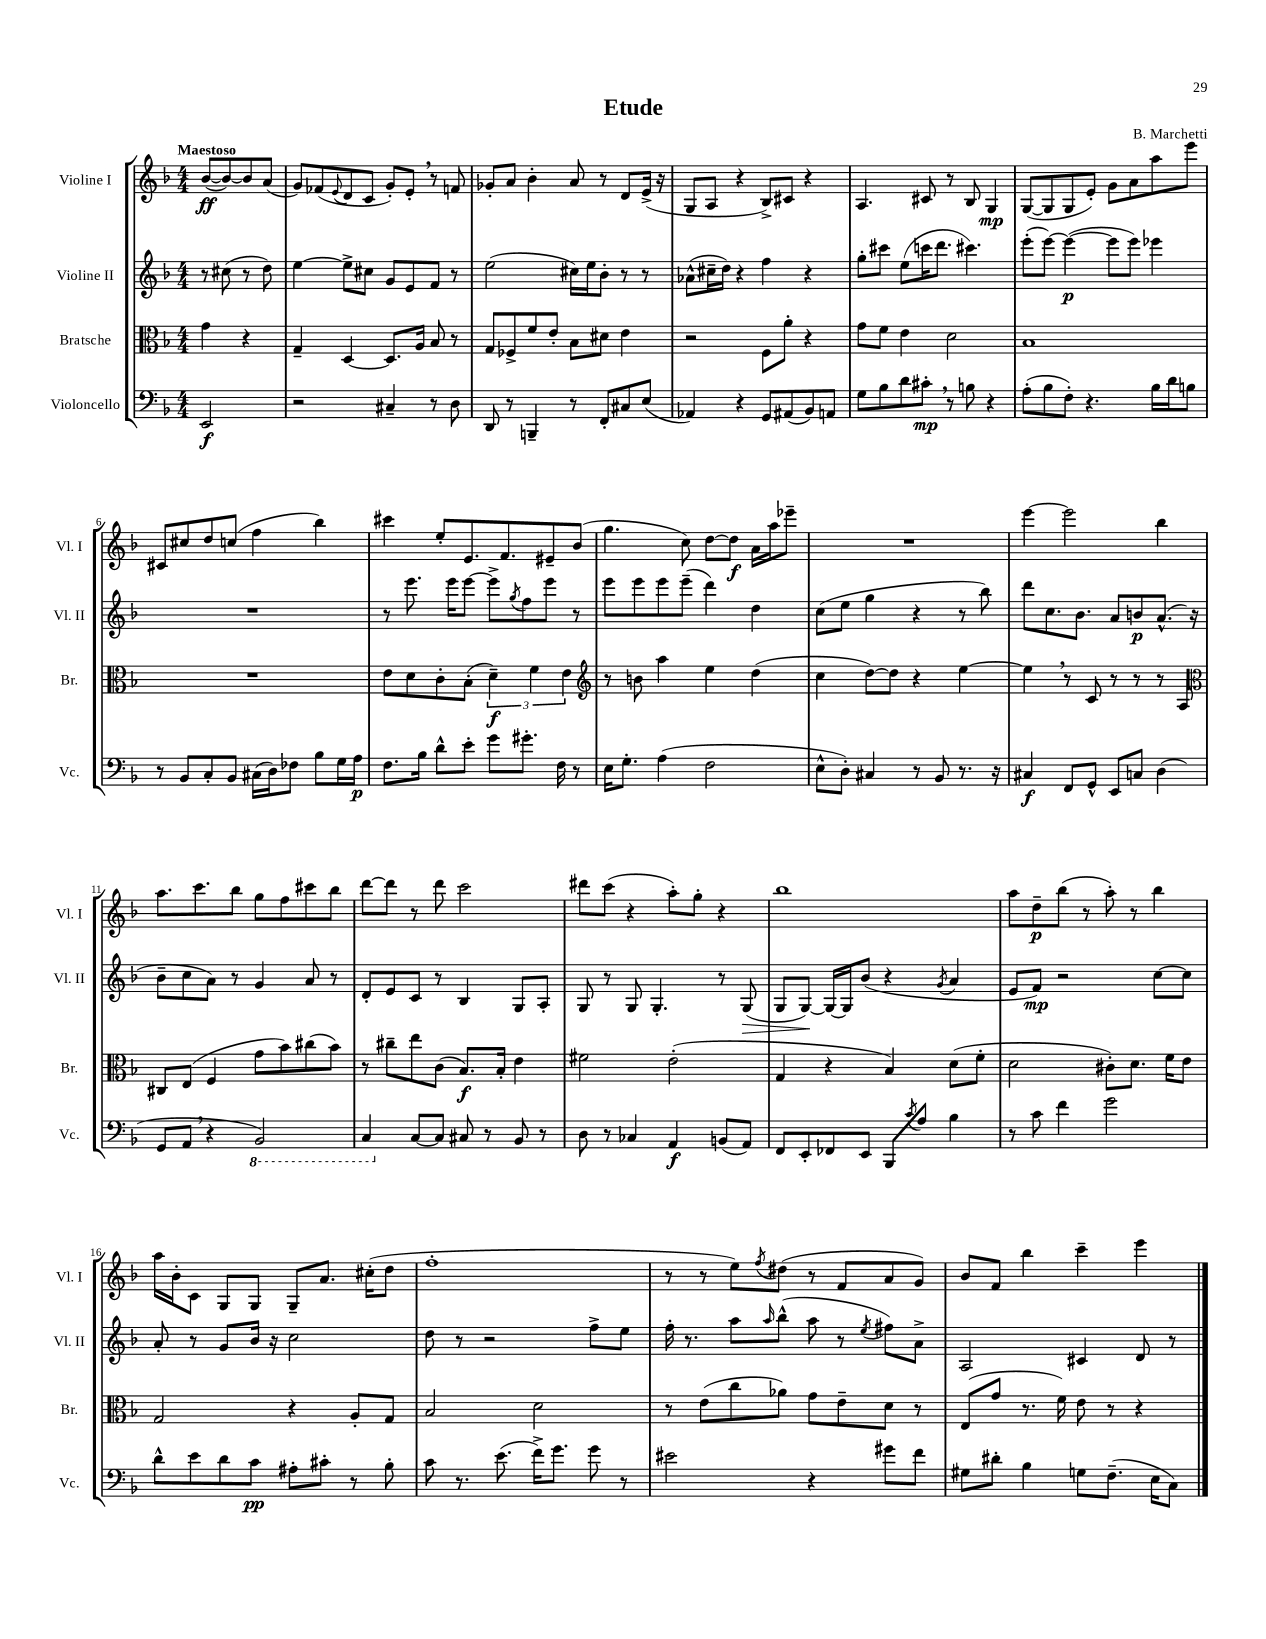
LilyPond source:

\header { title = "Etude" composer = "B. Marchetti" }
<<
\new StaffGroup <<
\new Staff = "s0" \with { instrumentName = "Violine I" shortInstrumentName = "Vl. I" } {
    \clef treble \key f \major \numericTimeSignature \time 4/4 \partial 2 \tempo "Maestoso"
    bes'8~\ff( bes'8~) bes'8 a'8( |
    g'8) fes'8( \appoggiatura { e'8 } d'8 c'8 g'8-.) e'8-. \breathe r8 f'8 |
    ges'8-. a'8 bes'4-. a'8 r8 d'8 e'16->( r16 |
    g8 a8 r4 bes8->) cis'8 r4 |
    a4. cis'8 r8 bes8 g4\mp |
    g8~( g8 g8 e'8-.) g'8 a'8 a''8 e'''8 |
    cis'8 cis''8 d''8 c''8( f''4 bes''4) |
    cis'''4 e''8-. e'8. f'8. eis'8-- bes'8( |
    g''4. c''8) d''8~ d''8\f a'16 a''16 ees'''8-- |
    R1 |
    e'''4~ e'''2 bes''4 |
    a''8. c'''8. bes''8 g''8 f''8 cis'''8 bes''8 |
    d'''8~ d'''8 r8 d'''8 c'''2 |
    dis'''8 c'''8( r4 a''8-.) g''8-. r4 |
    bes''1 |
    a''8 d''8--\p bes''8( r8 a''8-.) r8 bes''4 |
    a''16 bes'16-. c'8 g8 g8 g8-- a'8. cis''16-.( d''8 |
    f''1-. |
    r8 r8 e''8) \acciaccatura { f''8 } dis''8( r8 f'8 a'8 g'8) |
    bes'8 f'8 bes''4 c'''4-- e'''4 \bar "|." |
}
\new Staff = "s1" \with { instrumentName = "Violine II" shortInstrumentName = "Vl. II" } {
    \clef treble \key f \major \numericTimeSignature \time 4/4 \partial 2
    r8 cis''8( r8 d''8) |
    e''4~ e''8-> cis''8 g'8 e'8 f'8 r8 |
    e''2( cis''16) e''16 bes'8-. r8 r8 |
    aes'8-^( cis''16-- d''16) r4 f''4 r4 |
    g''8-. cis'''8 e''8( c'''16 d'''8. cis'''4.) |
    e'''8-.( e'''8~) e'''4~\p( e'''8 e'''8) ees'''4 |
    R1 |
    r8 e'''8. e'''16 e'''8~ e'''8-> \acciaccatura { g''8 } f''8 e'''8 r8 |
    e'''8 e'''8 e'''8 e'''8--( d'''4) d''4 |
    c''8( e''8 g''4 r4 r8 bes''8) |
    d'''8 c''8. bes'8. a'8 b'8\p a'8.-^( r16 |
    bes'8-- c''8 a'8) r8 g'4 a'8 r8 |
    d'8-. e'8 c'8 r8 bes4 g8 a8-. |
    g8 r8 g8 g4.-. r8 g8\>( |
    g8 g8~\!) g16~ g16 bes'8( r4 \acciaccatura { g'8 } a'4 |
    e'8 f'8\mp) r2 c''8~ c''8 |
    a'8-. r8 g'8 bes'16 r16 c''2 |
    d''8 r8 r2 f''8-> e''8 |
    f''16-. r8. a''8 \grace { a''16 } bes''8-^( a''8 r8 \acciaccatura { e''8 } fis''8) a'8-> |
    a2 cis'4 d'8 r8 \bar "|." |
}
\new Staff = "s2" \with { instrumentName = "Bratsche" shortInstrumentName = "Br." } {
    \clef alto \key f \major \numericTimeSignature \time 4/4 \partial 2
    g'4 r4 |
    g4-- d4~ d8. a16 bes8 r8 |
    g8 fes8-> f'8 e'8-. bes8 dis'8 e'4 |
    r2 f8 a'8-. r4 |
    g'8 f'8 e'4 d'2 |
    bes1 |
    R1 |
    e'8 d'8 c'8-. bes8-.( \tuplet 3/2 { d'4--\f) f'4 e'4 } |
    \clef treble r8 b'8 a''4 e''4 d''4( |
    c''4 d''8~) d''8 r4 e''4~ |
    e''4 \breathe r8 c'8 r8 r8 r8 a8 |
    \clef alto cis8 e8( f4 g'8 bes'8) cis''8( bes'8) |
    r8 cis''8-- e''8 c'8( bes8.\f) bes16-. e'4 |
    fis'2 e'2-.( |
    g4 r4 bes4) d'8( f'8-. |
    d'2 cis'8-.) d'8. f'16 e'8 |
    g2 r4 a8-. g8 |
    bes2 d'2 |
    r8 e'8( c''8 aes'8) g'8 e'8-- d'8 r8 |
    e8( g'8 r8. f'16) e'8 r8 r4 \bar "|." |
}
\new Staff = "s3" \with { instrumentName = "Violoncello" shortInstrumentName = "Vc." } {
    \clef bass \key f \major \numericTimeSignature \time 4/4 \partial 2
    e,2\f |
    r2 cis4-- r8 d8 |
    d,8 r8 b,,4-- r8 f,8-. cis8 e8( |
    aes,4) r4 g,8 ais,8( bes,8) a,8 |
    g8 bes8 d'8 cis'8-.\mp \breathe r8 b8 r4 |
    a8-.( bes8 f8-.) r4. bes16 d'16 b8 |
    r8 bes,8 c8-. bes,8 cis16( d16) fes8 bes8 g16 a16\p |
    f8. bes16 d'8-^ e'8-. g'8 gis'8.-. f16 r8 |
    e16 g8.-. a4( f2 |
    e8-^ d8-.) cis4 r8 bes,8 r8. r16 |
    cis4\f f,8 g,8-^ e,8 c8 d4( |
    g,8 a,8 \breathe r4 \ottava #-1 bes,,2) |
    c,4 \ottava #0 c8~ c8 cis8 r8 bes,8 r8 |
    d8 r8 ces4 a,4\f b,8( a,8) |
    f,8 e,8-. fes,8 e,8 bes,,8 \acciaccatura { c'8 } a8 bes4 |
    r8 c'8 f'4 g'2 |
    d'8-^ e'8 d'8 c'8\pp ais8-. cis'8-. r8 bes8-. |
    c'8 r8. e'8.( f'16->) g'8. g'8 r8 |
    eis'2 r4 gis'8 f'8 |
    gis8 dis'8-. bes4 g8 f8.--( e16 c8) \bar "|." |
}
>>
>>
